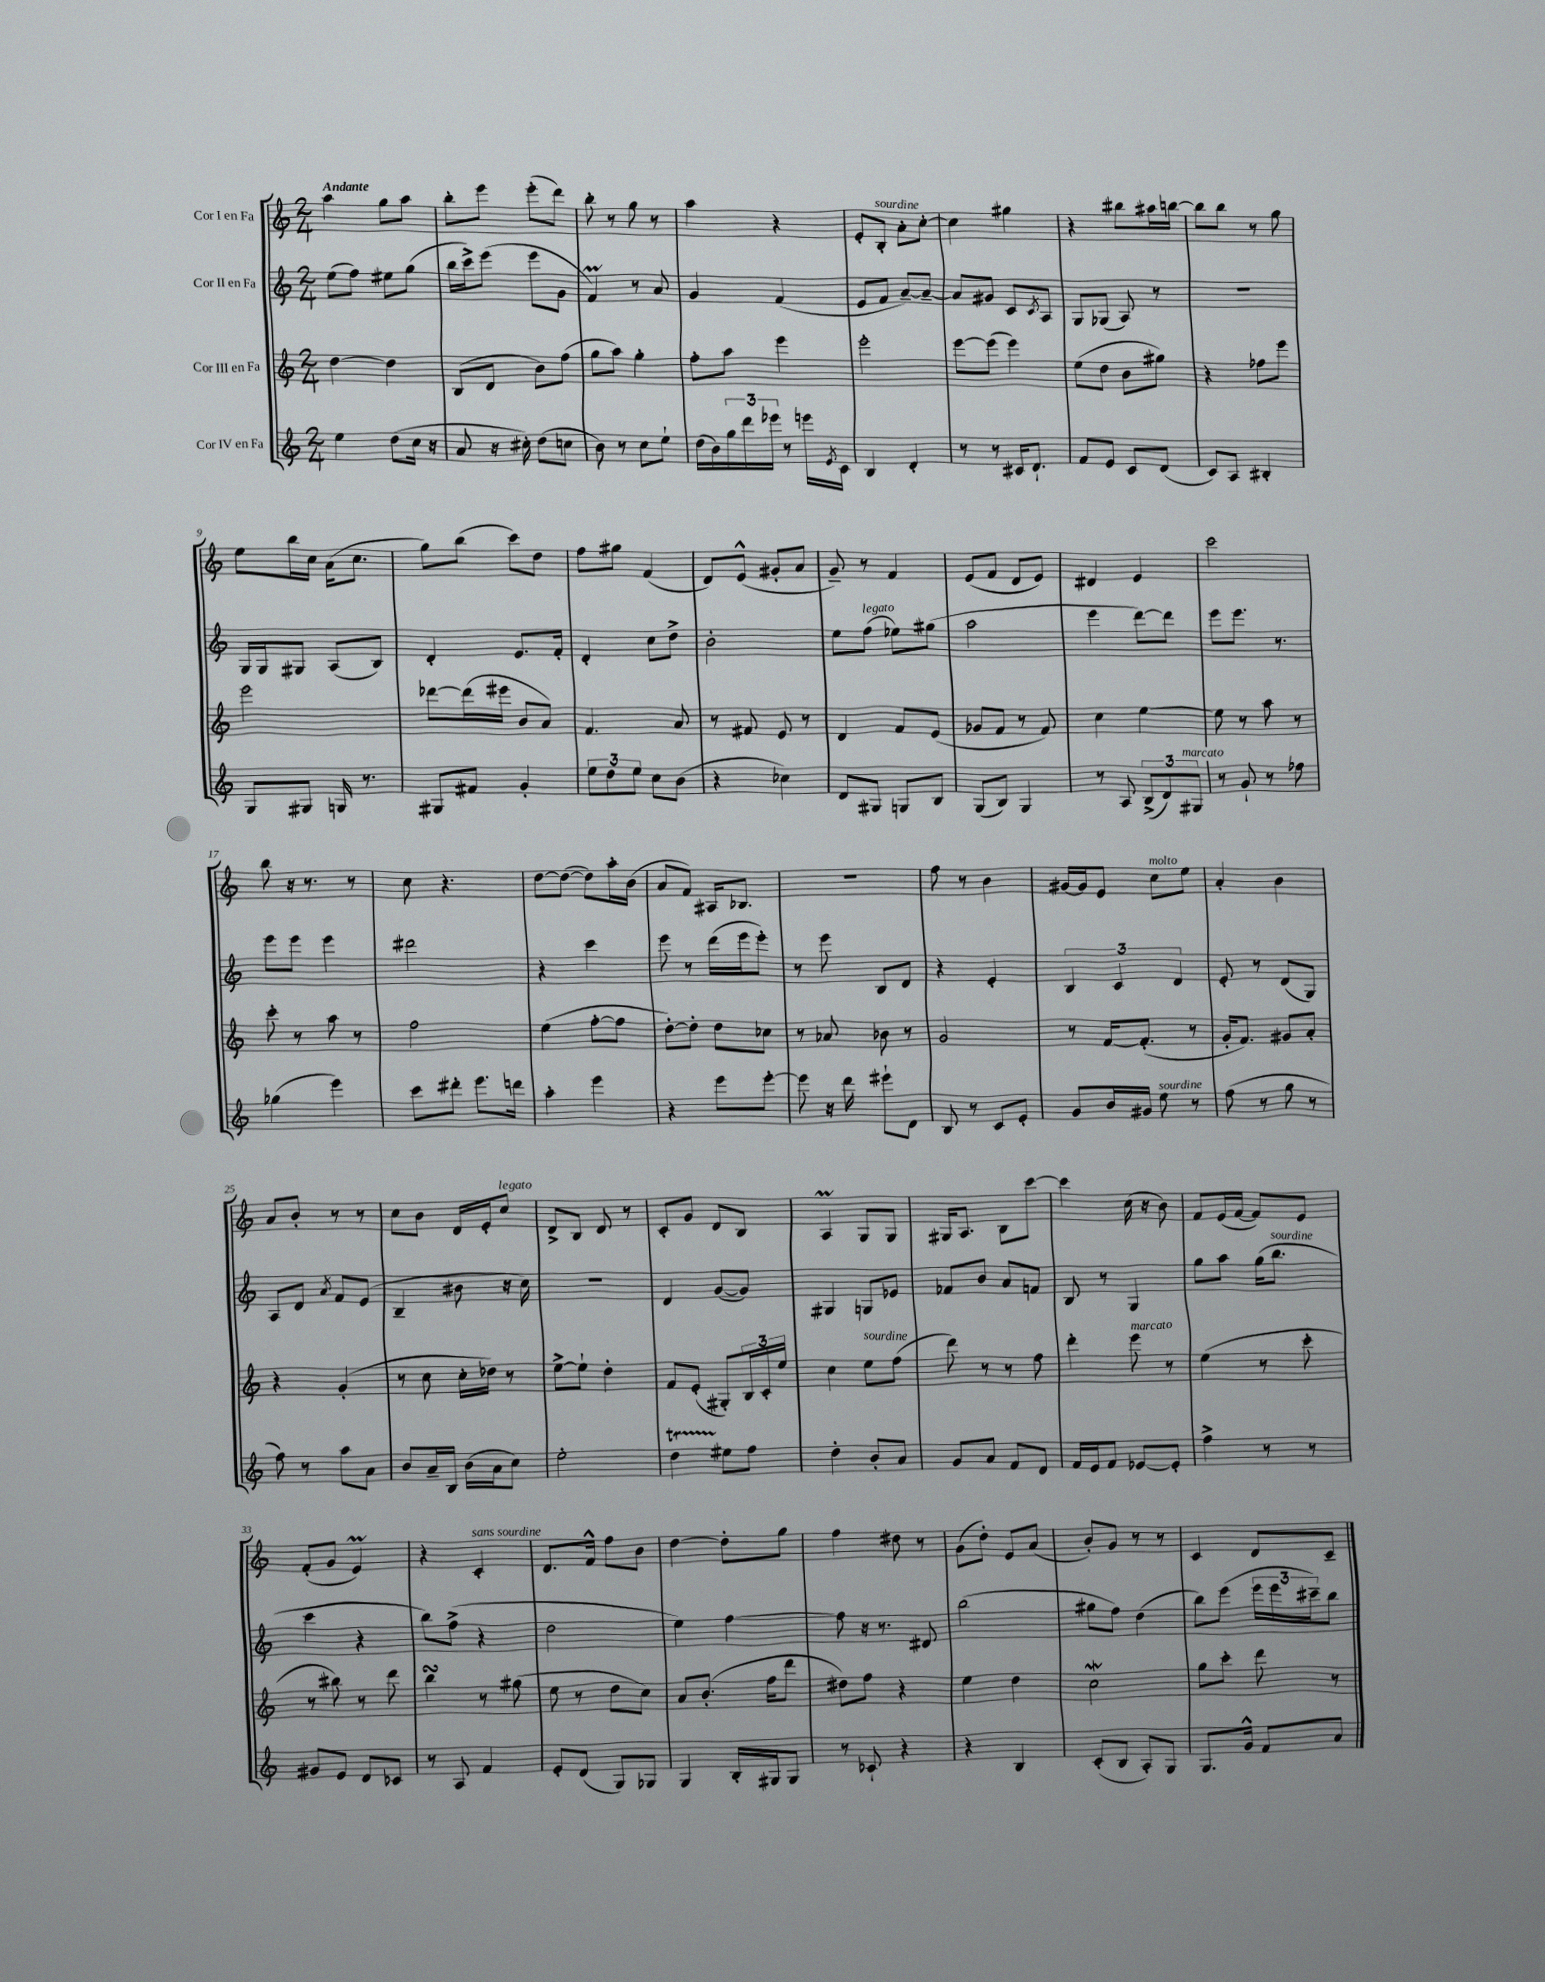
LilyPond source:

<<
\new StaffGroup <<
\new Staff = "s0" \with { instrumentName = "Cor I en Fa" } {
    \clef treble \key c \major \numericTimeSignature \time 2/4 \tempo "Andante"
    a''4 g''8 a''8 |
    b''8-. e'''8 e'''8-.( d'''8) |
    b''8-. r8 g''8 r8 |
    a''4 r4 |
    e'8-. b8-.^\markup { \italic "sourdine" } a'8-. c''8~-. |
    c''4 gis''4 |
    r4 bis''8 ais''16 b''16~ |
    b''8 b''8 r8 g''8 |
    e''8 b''16 c''16 a'16( c''8. |
    g''8) b''8( c'''8) d''8 |
    f''8 gis''8 f'4( |
    d'8) e'8-^( gis'8-. a'8 |
    g'8--) r8 f'4 |
    e'8( f'8 d'8 e'8) |
    dis'4 e'4 |
    c'''2 |
    b''8 r16 r8. r8 |
    c''8 r4. |
    d''8~ d''8~( d''8) a''16-. b'16( |
    a'8 f'8) ais16 bes8. |
    r2 |
    f''8 r8 b'4 |
    gis'16~ gis'16 e'8 c''8^\markup { \italic "molto" } e''8 |
    a'4-. b'4 |
    a'8 b'8-. r8 r8 |
    c''8 b'8 d'16 e'16-. c''8^\markup { \italic "legato" } |
    d'8-> b8 d'8 r8 |
    c'8-. g'8 d'8 b8 |
    a4\prall g8 g8 |
    gis16 a8. b8 c'''8~ |
    c'''4 c''16( r16 b'8) |
    f'8 e'16( f'16~ f'8) e'8 |
    f'8-.( g'8 e'4\prall) |
    r4 c'4-.^\markup { \italic "sans sourdine" } |
    d'8. f'16-^ f''8 b'8 |
    d''4~ d''8-. g''8 |
    f''4 dis''8 r8 |
    g'8( d''8-.) e'8 a'8( |
    b'8-.) g'8 r8 r8 |
    c'4 d'8 c'8-- \bar "|." |
}
\new Staff = "s1" \with { instrumentName = "Cor II en Fa" } {
    \clef treble \key c \major \numericTimeSignature \time 2/4
    e''8( f''8) eis''8 g''8( |
    b''16 c'''16->) e'''8( e'''8 g'8 |
    f'4\prall) r8 a'8 |
    g'4 f'4( |
    e'8 f'8 a'8~--) a'8~-- |
    a'8 gis'8 c'8 \acciaccatura { c'8 } a8 |
    g8 ges8( a8) r8 |
    r2 |
    g16 g16 gis8 a8( b8) |
    d'4-. e'8. f'16-. |
    d'4-. c''8 d''8-> |
    b'2-. |
    e''8 f''8^\markup { \italic "legato" }( ees''8) gis''8( |
    a''2 |
    e'''4 d'''8~) d'''8 |
    e'''8 e'''8. r8. |
    e'''8 e'''8 e'''4 |
    dis'''2 |
    r4 c'''4 |
    e'''8 r8 d'''16( e'''16 e'''8-.) |
    r8 e'''8 b8 d'8 |
    r4 e'4-. |
    \tuplet 3/2 { b4 c'4 d'4 } |
    e'8-. r8 d'8( g8) |
    a8 d'8 \acciaccatura { a'8 } f'8 e'8( |
    b4-- bis'8 r16 c''16) |
    R2 |
    d'4 g'8~( g'8) |
    gis4 g8 ees'8 |
    fes'8 b'8 a'8 f'8 |
    b8 r8 g4 |
    g''8 a''8 g''16( b''8.^\markup { \italic "sourdine" } |
    c'''4 r4 |
    b''8) f''8->( r4 |
    d''2 |
    e''4) f''4~ |
    f''8 r16 r8. dis'8 |
    b''2( |
    gis''8 f''8) d''4( |
    b''8) e'''8( \tuplet 3/2 { e'''16 e'''16 cis'''16--) } b''8 \bar "|." |
}
\new Staff = "s2" \with { instrumentName = "Cor III en Fa" } {
    \clef treble \key c \major \numericTimeSignature \time 2/4
    d''4~ d''4 |
    b8( d'8 b'8) f''8( |
    g''8 a''8) g''4-. |
    f''8-. a''8 e'''4 |
    e'''2-. |
    e'''8~ e'''8( e'''4) |
    e''8( d''8 b'8 gis''8) |
    r4 fes''8 e'''8 |
    e'''2 |
    des'''8~ des'''16( eis'''16 b'8 a'8) |
    f'4. a'8 |
    r8 fis'8 e'8 r8 |
    d'4 f'8 e'8( |
    ges'8 f'8 r8 f'8) |
    c''4 e''4~ |
    e''8 r8 a''8 r8 |
    c'''8-. r8 a''8 r8 |
    f''2 |
    e''4( f''8~-. f''8 |
    d''8~-.) d''8-. d''8 ces''8 |
    r8 aes'8 bes'8 r8 |
    g'2 |
    r8 f'16~ f'8.-.( r8 |
    g'16-. f'8.) gis'8 a'8-. |
    r4 g'4-.( |
    r8 c''8 c''16-. des''16) r8 |
    e''8~-> e''8-! d''4-. |
    f'8 e'8-.( gis8-.) \tuplet 3/2 { b16 c'16-. e''16 } |
    c''4 e''8^\markup { \italic "sourdine" } f''8( |
    d'''8) r8 r8 f''8 |
    d'''4-. e'''8^\markup { \italic "marcato" } r8 |
    e''4( r8 c'''8-. |
    r8 bis''8) r8 d'''8 |
    b''4\turn r8 gis''8( |
    e''8 r8 d''8 c''8) |
    a'8 b'8.-.( f''16 d'''8 |
    dis''8) f''8 r4 |
    e''4 d''4 |
    c''2\mordent |
    g''8 c'''8-. d'''8 r8 \bar "|." |
}
\new Staff = "s3" \with { instrumentName = "Cor IV en Fa" } {
    \clef treble \key c \major \numericTimeSignature \time 2/4
    e''4 d''8( c''16 r16 |
    a'8 r16 cis''16-.) d''8( c''8 |
    b'8) r8 c''8 e''8-! |
    d''16( b'16) \tuplet 3/2 { g''16 d'''16 ees'''16 } r8 e'''16 \acciaccatura { e'8 } c'16 |
    b4 d'4-. |
    r8 r8 cis'16 d'8.-! |
    f'8 e'8 c'8 d'8( |
    c'8) a8 bis4-. |
    g8 gis8 g16 r8. |
    gis8 fis'8 g'4-. |
    \tuplet 3/2 { e''8 d''8 e''8 } c''8 b'8( |
    r4 ces''4) |
    d'8 gis8 g8 b8 |
    g8( b8) g4 |
    r8 a8 \tuplet 3/2 { b8->( d'8) gis8^\markup { \italic "marcato" } } |
    r8 g'8-! r8 fes''8 |
    ges''4( e'''4) |
    c'''8 dis'''8-. e'''8. d'''16 |
    a''4-. e'''4 |
    r4 e'''8 e'''8~-. |
    e'''8 r16 d'''16 eis'''8-! d'8 |
    b8 r8 c'8 e'8-. |
    g'8 b'16 gis'16 e''8^\markup { \italic "sourdine" } r8 |
    f''8( r8 g''8 r8 |
    f''8) r8 a''8 a'8 |
    b'8 a'16-- b16 b'16( a'16 c''8) |
    e''2-. |
    d''4\startTrillSpan eis''8\stopTrillSpan f''8 |
    d''4-. b'8-. a'8 |
    g'8 a'8 f'8 d'8 |
    f'16 e'16 f'8 ees'8~ ees'8-. |
    f''4-> r8 r8 |
    gis'8 e'8 d'8 ces'8 |
    r8 a8 f'4 |
    e'8-. d'8( g8) ges8 |
    g4 b16-. gis16 gis8 |
    r8 ces'8-! r4 |
    r4 b4 |
    c'8-.( b8 a8-.) g8 |
    g8. g'16-^ f'8 a'8 \bar "|." |
}
>>
>>
